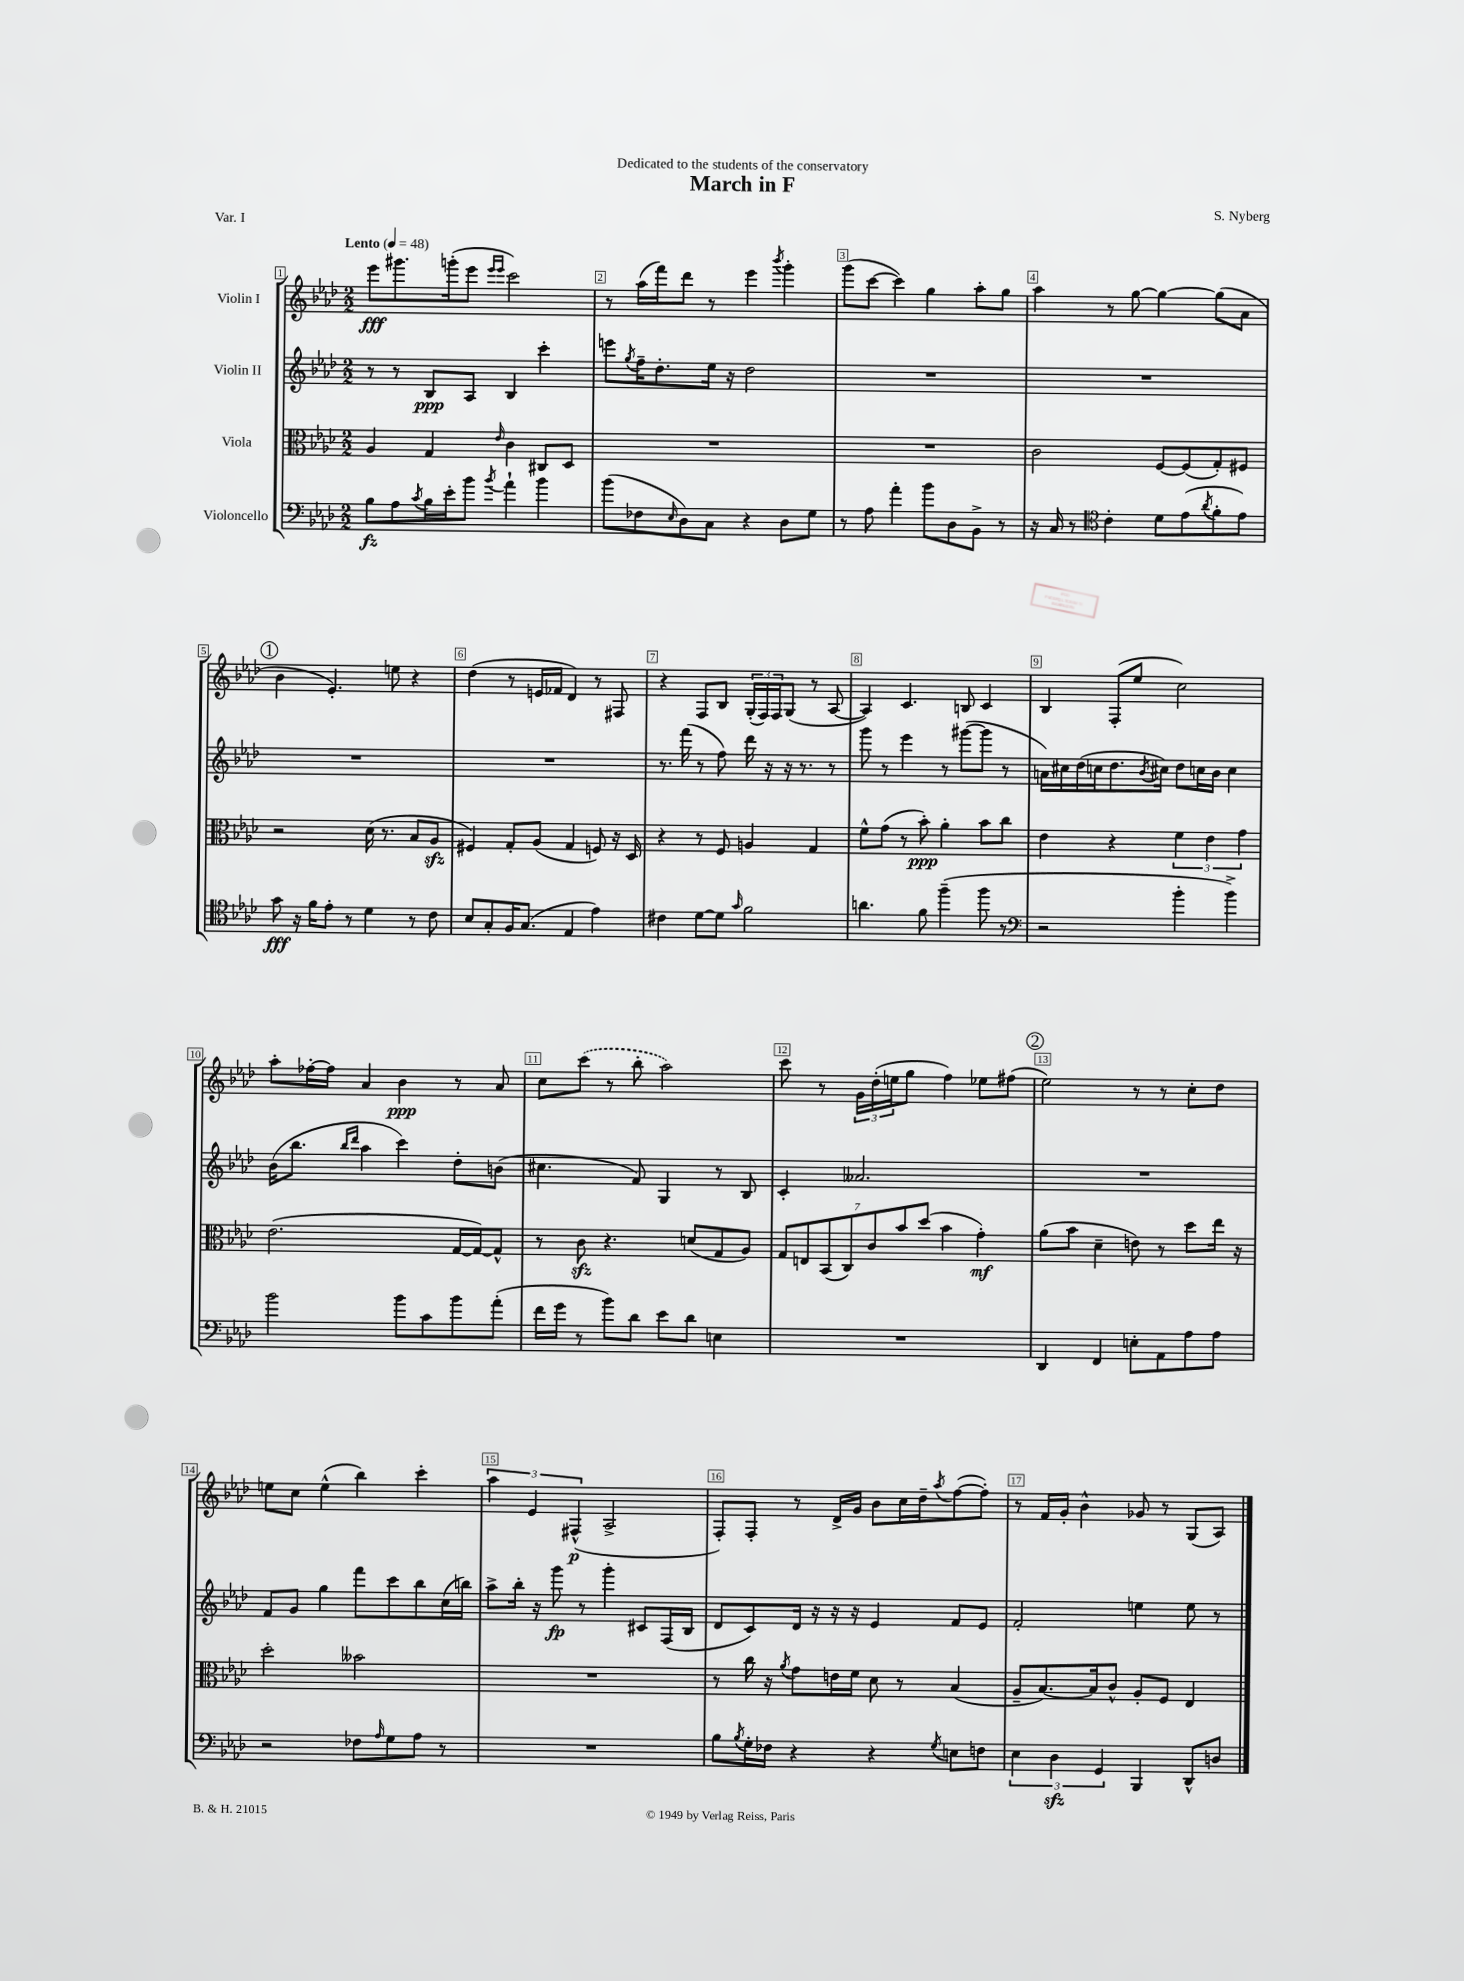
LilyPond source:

\header { title = "March in F" composer = "S. Nyberg" dedication = "Dedicated to the students of the conservatory" piece = "Var. I" }
<<
\new StaffGroup <<
\new Staff = "s0" \with { instrumentName = "Violin I" } {
    \clef treble \key aes \major \numericTimeSignature \time 2/2 \tempo "Lento" 4 = 48
    ees'''8\fff gis'''8. g'''16-.( ees'''8 \grace { ees'''16 ees'''16 } c'''2) |
    r8 aes''16( f'''16) des'''8 r8 ees'''4 \acciaccatura { bes'''8 } g'''4-. |
    g'''8( c'''8~ c'''4) g''4 aes''8-. g''8 |
    aes''4 r8 g''8~ g''4~ g''8( aes'8 |
    \mark \markup { \circle "1" } bes'4 ees'4.-.) e''8 r4 |
    des''4( r8 e'16 fes'16 des'4) r8 fis8 |
    r4 f8 bes8 \tuplet 3/2 { g16-.( f16) f16 } g8( r8 aes8~ |
    aes4) c'4. b8 c'4 |
    bes4 f8-.( ees''8 c''2) |
    aes''8-. fes''16~-. fes''16 aes'4 bes'4\ppp r8 aes'8 |
    c''8 \once \slurDashed c'''8( r8 bes''8-. aes''2) |
    c'''8 r8 \tuplet 3/2 { g'16 des''16-.( e''16 } g''8 f''4) ees''8 fis''8( |
    \mark \markup { \circle "2" } ees''2) r8 r8 c''8-. des''8 |
    e''8 c''8 e''4-^( bes''4) c'''4-. |
    \tuplet 3/2 { aes''4 ees'4 fis4-^\p( } aes2-> |
    f8-.) f8-. r8 des'16-> g'16 bes'8 c''16 des''16-- \acciaccatura { aes''8 } f''8~( f''8-.) |
    r8 f'16 g'16-. bes'4-^ ges'8 r8 g8( aes8) \bar "|." |
}
\new Staff = "s1" \with { instrumentName = "Violin II" } {
    \clef treble \key aes \major \numericTimeSignature \time 2/2
    r8 r8 bes8\ppp aes8 bes4 c'''4-. |
    e'''8 \acciaccatura { g''8 } f''16-- des''8.-. ees''16 r16 des''2 |
    R1 |
    R1 |
    \mark \markup { \circle "1" } R1 |
    R1 |
    r8. f'''16( r8 f''8) des'''16 r16 r16 r8. r8 |
    g'''8 r8 ees'''4 r8 gis'''8~( gis'''8 r8 |
    a'16) cis''16 des''16( c''16 des''8. \acciaccatura { bes'8 } cis''16) des''8 c''16 bes'16 c''4 |
    bes'16( bes''8. \grace { bes''16 des'''16 } aes''4 c'''4) des''8-. b'8( |
    cis''4. f'8) g4 r8 bes8 |
    c'4-. aeses'2. |
    \mark \markup { \circle "2" } R1 |
    f'8 g'8 g''4 f'''8 c'''8 bes''8 c''16( b''16) |
    aes''8-> bes''16-. r16 g'''8\fp r8 g'''4-. cis'8 f16( bes16 |
    des'8 c'8) des'16 r16 r16 r16 ees'4 f'8 ees'8 |
    f'2-. e''4 e''8 r8 \bar "|." |
}
\new Staff = "s2" \with { instrumentName = "Viola" } {
    \clef alto \key aes \major \numericTimeSignature \time 2/2
    aes4 g4 \grace { ees'16 } c'4 cis8 des8 |
    R1 |
    R1 |
    c'2 f8~ f8( g8-.) fis8 |
    \mark \markup { \circle "1" } r2 des'16( r8. bes8 aes8\sfz |
    fis4) g8-. aes8( g4 f8) r16 des16 |
    r4 r8 f8 a4 g4 |
    f'8-^ g'8( r8 bes'8-.\ppp) aes'4-. bes'8 c''8 |
    ees'4 r4 \tuplet 3/2 { f'4 ees'4 g'4 } |
    ees'2.( g16~ g16~) g8-^ |
    r8 c'8\sfz r4. d'8( g8 aes8) |
    \tuplet 7/4 { g8 e8 bes,8( c8) c'8 bes'8 des''8( } bes'4 g'4-.\mf) |
    \mark \markup { \circle "2" } aes'8( bes'8 des'4-- e'8) r8 des''8 ees''16 r16 |
    des''2-. beses'2 |
    R1 |
    r8 c''16 r16 \acciaccatura { aes'8 } g'8 e'16 f'16 des'8 r8 bes4( |
    aes8-- bes8.~) bes16 c'8-^ aes8-. f8 ees4 \bar "|." |
}
\new Staff = "s3" \with { instrumentName = "Violoncello" } {
    \clef bass \key aes \major \numericTimeSignature \time 2/2
    bes8\fz aes8 \acciaccatura { c'8 } bes16 ees'16-. bes'8 \acciaccatura { bes'8 } aes'4-! bes'4 |
    bes'8( fes8 \grace { ees16 } des8) c8 r4 des8 g8 |
    r8 aes8 aes'4-. bes'8 des8 bes,8-> r8 |
    r16 c16 r8 \clef tenor c'4-. des'8 ees'8( \acciaccatura { aes'8 } f'8-. ees'8) |
    \mark \markup { \circle "1" } g'8\fff r16 f'16 ees'8-. r8 des'4 r8 c'8 |
    bes8 g8-. f16 g8.( ees4 ees'4) |
    cis'4 des'8~ des'8 \grace { g'16 } f'2 |
    a'4. f'8 f''4--( f''8 r8 |
    \clef bass r2 bes'4-. bes'4->) |
    bes'2 bes'8 c'8 bes'8 aes'8-.( |
    f'16 g'16 r8 bes'8) des'8 ees'8 des'8 e4 |
    R1 |
    \mark \markup { \circle "2" } des,4 f,4 e8-. aes,8 aes8 aes8 |
    r2 fes8 \grace { aes16 } g8 aes8 r8 |
    R1 |
    bes8 \acciaccatura { bes8 } g16-. fes16 r4 r4 \acciaccatura { g8 } e8 f8 |
    \tuplet 3/2 { ees4 des4\sfz g,4 } bes,,4 des,8-^ d8 \bar "|." |
}
>>
>>
\layout { \context { \Score \override BarNumber.break-visibility = ##(#f #t #t) barNumberVisibility = #all-bar-numbers-visible \override BarNumber.stencil = #(make-stencil-boxer 0.1 0.3 ly:text-interface::print) } }
